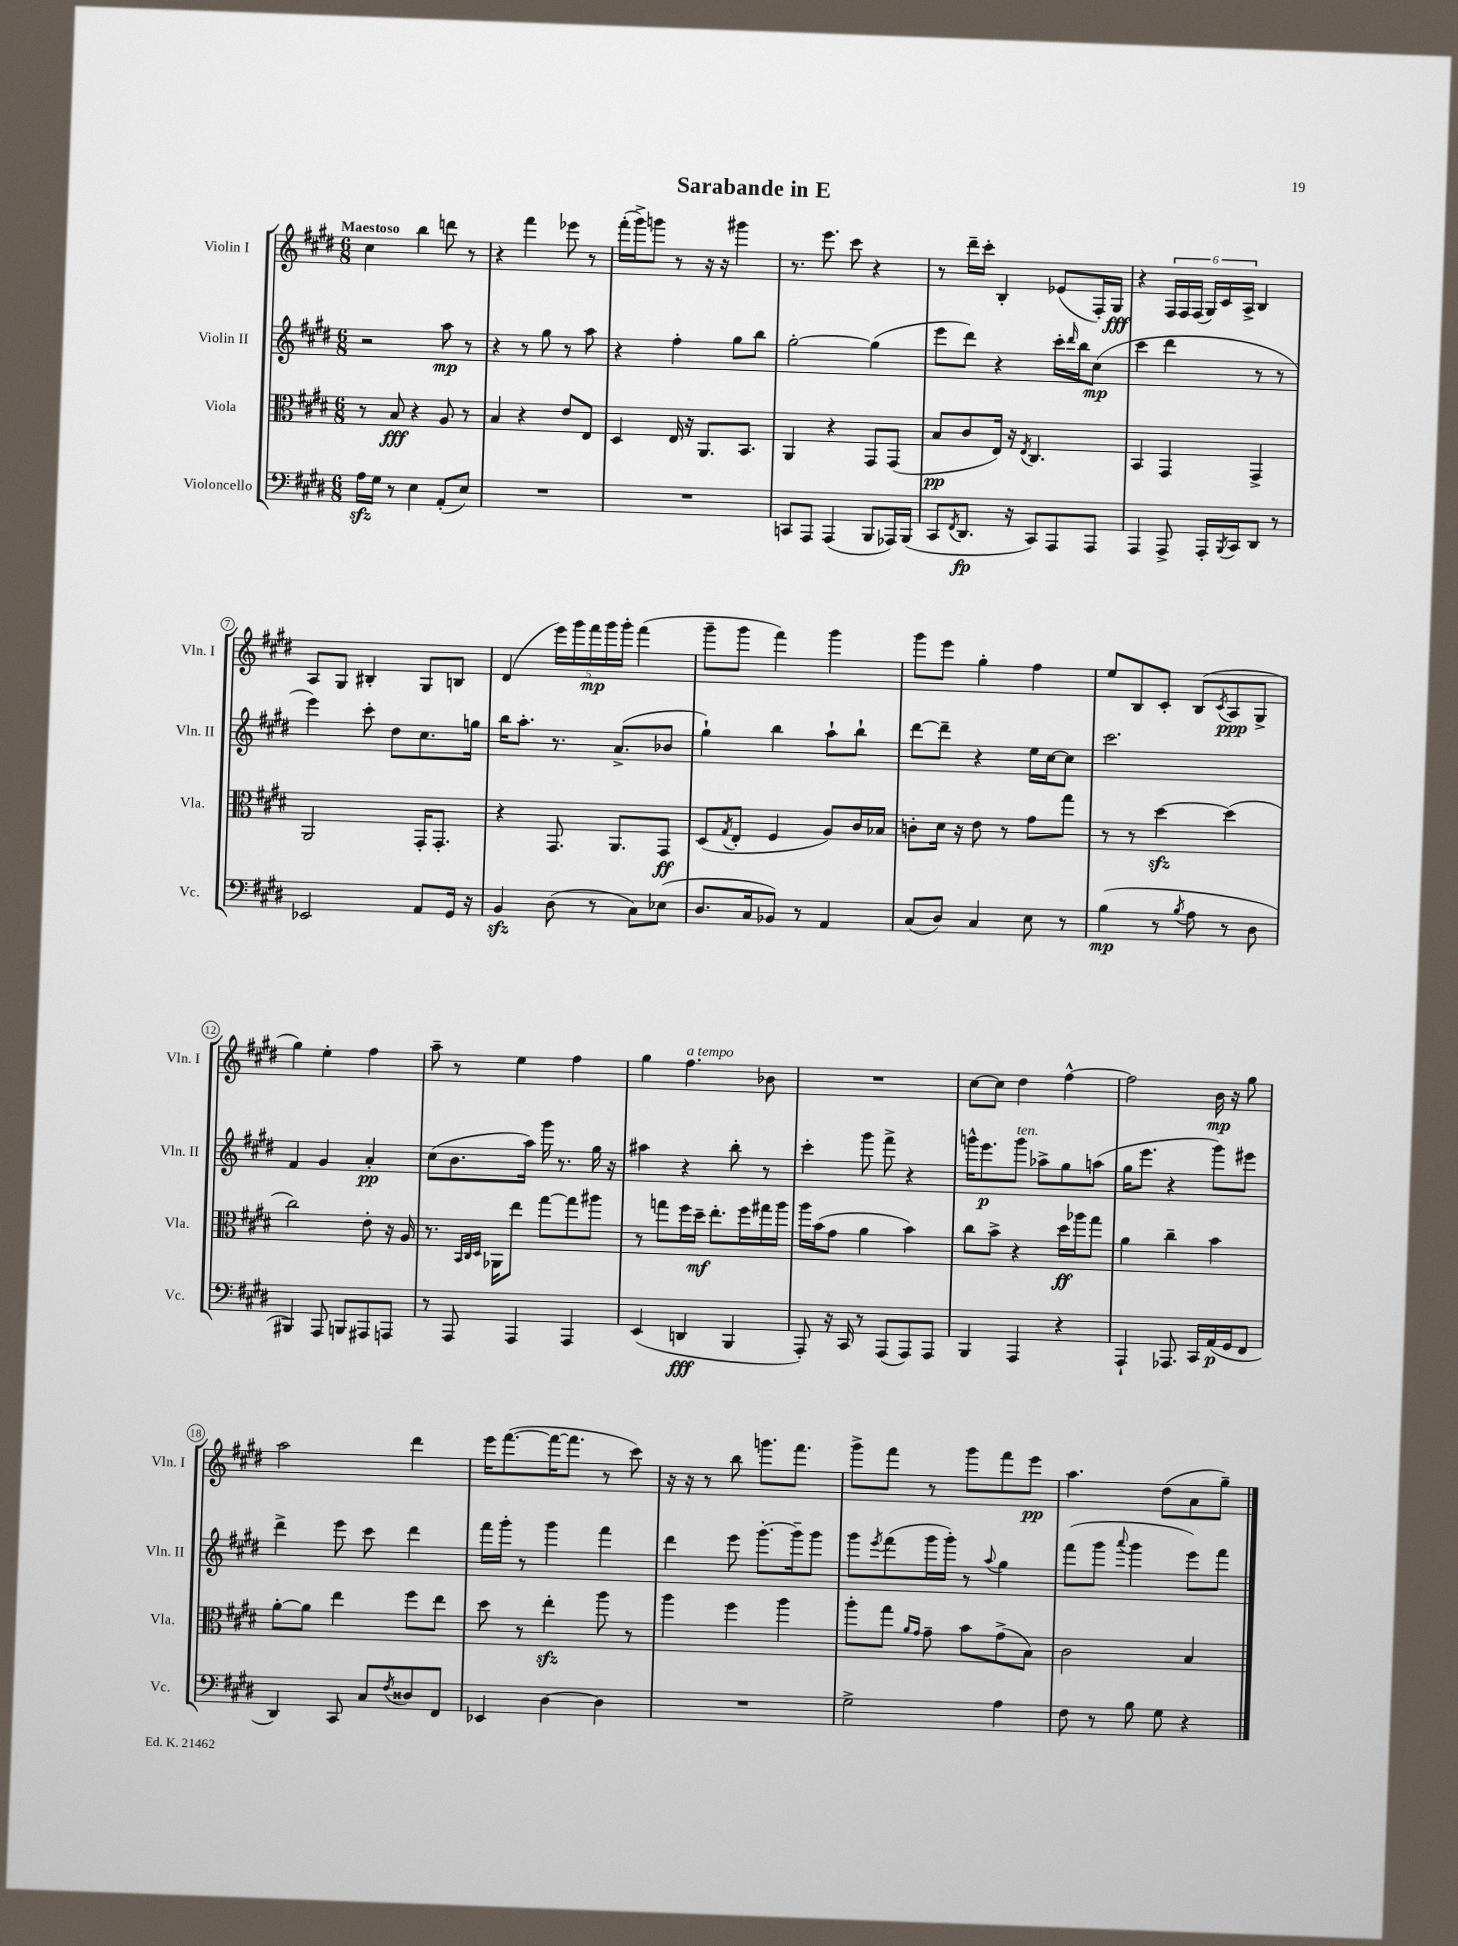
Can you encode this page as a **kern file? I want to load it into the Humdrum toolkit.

**kern	**dynam	**kern	**dynam	**kern	**dynam	**kern	**dynam
*part4	*part4	*part3	*part3	*part2	*part2	*part1	*part1
*staff4	*staff4	*staff3	*staff3	*staff2	*staff2	*staff1	*staff1
*I"Violoncello	*	*I"Viola	*	*I"Violin II	*	*I"Violin I	*
*I'Vc.	*	*I'Vla.	*	*I'Vln. II	*	*I'Vln. I	*
*clefF4	*	*clefC3	*	*clefG2	*	*clefG2	*
*k[f#c#g#d#]	*	*k[f#c#g#d#]	*	*k[f#c#g#d#]	*	*k[f#c#g#d#]	*
*M6/8	*	*M6/8	*	*M6/8	*	*M6/8	*
=1	=1	=1	=1	=1	=1	=1	=1
!	!	!	!	!	!	!LO:TX:a:B:t=Maestoso	!
16Azz\LL	.	8r	.	2r	.	4cc#\	.
16G#\JJ	.	.	.	.	.	.	.
8r	.	8B/	fff	.	.	.	.
4E\	.	4r	.	.	.	4bb\	.
(8AA'/L	.	8A/	.	8aa\	mp	8dddn\	.
8E/J)	.	8r	.	8r	.	8r	.
=2	=2	=2	=2	=2	=2	=2	=2
2.r	.	4B/	.	4r	.	4r	.
.	.	4r	.	8r	.	4fff#\	.
.	.	.	.	8gg#\	.	.	.
.	.	8e/L	.	8r	.	8eee-X\	.
.	.	8E/J	.	8aa\	.	8r	.
=3	=3	=3	=3	=3	=3	=3	=3
2.r	.	4D#/	.	4r	.	(16fff#'\LL	.
.	.	.	.	.	.	16ggg#^\J)	.
.	.	.	.	.	.	8gggn\J	.
.	.	16E/	.	4ff#'\	.	8r	.
.	.	16r	.	.	.	.	.
.	.	8.AA/L	.	.	.	16r	.
.	.	.	.	.	.	16r	.
.	.	.	.	8gg#\L	.	4ggg#X\	.
.	.	8.BB/J	.	.	.	.	.
.	.	.	.	8bb\J	.	.	.
=4	=4	=4	=4	=4	=4	=4	=4
8CCn/L	.	4AA/	.	[2gg#'\	.	8.r	.
8AAA/J	.	.	.	.	.	.	.
.	.	.	.	.	.	8.eee\	.
(4AAA/	.	4r	.	.	.	.	.
.	.	.	.	.	.	8ccc#\	.
8BBB/L	.	8GG#/L	.	(4gg#\]	.	4r	.
16AAA-X/L)	.	(8GG#/J	.	.	.	.	.
(16BBB/JJ	.	.	.	.	.	.	.
=5	=5	=5	=5	=5	=5	=5	=5
8CC#/L	.	8B/L	pp	8eee\L	.	8r	.
8qFF#/	.	.	.	.	.	.	.
8.DD#/J	fp	8c#/	.	8ddd#\J)	.	16ddd#~\LL	.
.	.	.	.	.	.	16ccc#'\JJ	.
.	.	16E/Jk)	.	4r	.	4B'/	.
16r	.	16r	.	.	.	.	.
.	.	8qE/	.	.	.	.	.
8CC#/L)	.	4.C#/	.	.	.	.	.
8AAA/	.	.	.	16ccc#'\LL	.	(8e-X/L	.
.	.	.	.	16qqddd#/	.	.	.
.	.	.	.	16bb\J	.	.	.
8AAA/J	.	.	.	(8cc#\J	mp	16F#'/L)	.
.	.	.	.	.	.	16G#/JJ	fff
=6	=6	=6	=6	=6	=6	=6	=6
4AAA/	.	4BB/	.	4ccc#\	.	4r	.
8AAA^/	.	4GG#/	.	4ddd#\	.	24F#/LL	.
.	.	.	.	.	.	24F#/	.
.	.	.	.	.	.	(24F#/JJ	.
16AAA'/LL	.	.	.	.	.	24G#/LL)	.
.	.	.	.	.	.	24c#/	.
8qBBB/	.	.	.	.	.	.	.
16CC#/J	.	.	.	.	.	.	.
.	.	.	.	.	.	24A^/JJ	.
8DD#/J	.	4GG#^/	.	8r	.	4B/	.
8r	.	.	.	8r	.	.	.
!!LO:LB:g=z
=7	=7	=7	=7	=7	=7	=7	=7
2EE-X/	.	2AA/	.	4eee\)	.	8A/L	.
.	.	.	.	.	.	8G#/J	.
.	.	.	.	8ccc#'\	.	4B#X'/	.
.	.	.	.	8dd#\L	.	.	.
8AA/L	.	16GG#'/KL	.	8.cc#\	.	8G#/L	.
.	.	8.GG#'/J	.	.	.	.	.
16GG#/Jk	.	.	.	.	.	8Bn/J	.
16r	.	.	.	16ggn\Jk	.	.	.
=8	=8	=8	=8	=8	=8	=8	=8
4BBzz/	.	4r	.	16bb\KL	.	(4d#/	.
.	.	.	.	8.aa'\J	.	.	.
(8D#\	.	8.GG#/	.	8.r	.	20eee\LL)	.
.	.	.	.	.	.	20ggg#\	.
.	.	.	.	.	.	20fff#\	mp
8r	.	.	.	.	.	.	.
.	.	.	.	.	.	20ggg#\	.
.	.	8.AA/L	.	(8.a^/L	.	.	.
.	.	.	.	.	.	20ggg#'\JJ	.
8C#\L)	.	.	.	.	.	(4fff#\	.
(8E-X\J	.	8GG#/J	ff	8b-X/J	.	.	.
=9	=9	=9	=9	=9	=9	=9	=9
8.D#/L	.	(8D#/L	.	4gg#`\)	.	8ggg#~\L	.
.	.	8qG#/	.	.	.	.	.
.	.	8E'/J	.	.	.	8ggg#\J	.
16C#/k	.	.	.	.	.	.	.
8BB-X/J)	.	4F#/	.	4bb\	.	4fff#\)	.
8r	.	.	.	.	.	.	.
4AA/	.	8A/L)	.	8aa`\L	.	4ggg#\	.
.	.	16c#/L	.	8bb`\J	.	.	.
.	.	16B-X/JJ	.	.	.	.	.
=10	=10	=10	=10	=10	=10	=10	=10
(8C#/L	.	8cn'\L	.	[8ddd#\L	.	8ggg#\L	.
8D#/J)	.	16d#\Jk	.	8ddd#~\J]	.	8eee\J	.
.	.	16r	.	.	.	.	.
4C#/	.	8e\	.	4r	.	4gg#'\	.
.	.	8r	.	.	.	.	.
8E\	.	8g#\L	.	16ee\LL	.	4ff#\	.
.	.	.	.	[16cc#\J	.	.	.
8r	.	8gg#\J	.	8cc#\J]	.	.	.
=11	=11	=11	=11	=11	=11	=11	=11
(4B\	mp	8r	.	2.ccc#\	.	8ee/L	.
.	.	8r	.	.	.	8B/	.
8r	.	[4dd#zz\	.	.	.	8c#'/J	.
8qB/	.	.	.	.	.	.	.
8A\	.	.	.	.	.	(8B/L	.
.	.	.	.	.	.	8qc#/	.
8r	.	(4dd#\]	.	.	.	8A/	ppp
8D#\	.	.	.	.	.	8G#^/J	.
!!LO:LB:g=z
=12	=12	=12	=12	=12	=12	=12	=12
4BBB#X/)	.	2cc#\)	.	4f#/	.	4gg#\)	.
8AAA/	.	.	.	4g#/	.	4ee'\	.
8BBBn/L	.	.	.	.	.	.	.
8AAA#X/	.	8e'\	.	4a'/	pp	4ff#\	.
8AAAn/J	.	16r	.	.	.	.	.
.	.	16A/	.	.	.	.	.
=13	=13	=13	=13	=13	=13	=13	=13
8r	.	8.r	.	(8cc#\L	.	8aa~\	.
8AAA/	.	.	.	8.b\	.	8r	.
.	.	32qqBB/LLL	.	.	.	.	.
.	.	32qqC#/	.	.	.	.	.
.	.	32qqD#/JJJ	.	.	.	.	.
.	.	16AA-X\KL	.	.	.	.	.
4AAA/	.	8ee\J	.	.	.	4ee\	.
.	.	.	.	16aa\Jk)	.	.	.
.	.	[8gg#\L	.	16ggg#\	.	.	.
.	.	.	.	8.r	.	.	.
4AAA/	.	8gg#\]	.	.	.	4ff#\	.
.	.	8aa#X\J	.	16gg#\	.	.	.
.	.	.	.	16r	.	.	.
=14	=14	=14	=14	=14	=14	=14	=14
(4EE/	.	8r	.	4aa#X\	.	4gg#\	.
.	.	8ggn\L	.	.	.	.	.
!	!	!	!	!	!	!LO:TX:a:i:t=a tempo	!
4DDn/	fff	16ff#\L	.	4r	.	4.ff#\	.
.	.	16dd#~\JJ	mf	.	.	.	.
.	.	8.ee'\L	.	.	.	.	.
4BBB/	.	.	.	8bb'\	.	.	.
.	.	16ff#\L	.	.	.	.	.
.	.	16gg#X\	.	8r	.	8b-X\	.
.	.	16aa\JJ	.	.	.	.	.
=15	=15	=15	=15	=15	=15	=15	=15
8AAA'/)	.	16aa\LL	.	4ccc#'\	.	2.r	.
.	.	(16b\J	.	.	.	.	.
16r	.	8g#\J	.	.	.	.	.
16CC#/	.	.	.	.	.	.	.
8r	.	4a\	.	8ggg#\	.	.	.
(8AAA/L	.	.	.	8fff#^\	.	.	.
8AAA/)	.	4b\)	.	4r	.	.	.
8AAA/J	.	.	.	.	.	.	.
=16	=16	=16	=16	=16	=16	=16	=16
4BBB/	.	8cc#\L	.	16gggn^^\KL	.	[8cc#\L	.
.	.	.	.	8.eee\	p	.	.
.	.	8b^\J	.	.	.	8cc#\J]	.
!	!	!	!	!LO:TX:a:i:t=ten.	!	!	!
4AAA/	.	4r	.	8ggg\J	.	4dd#\	.
.	.	.	.	8aa-X^\L	.	.	.
4r	.	16dd#\LL	ff	8gg#\	.	[4ff#^^\	.
.	.	16aa-X\J	.	.	.	.	.
.	.	8gg#\J	.	(8aan\J	.	.	.
=17	=17	=17	=17	=17	=17	=17	=17
4AAA`/	.	4a\	.	16gg#\KL	.	2ff#\]	.
.	.	.	.	8.eee\J	.	.	.
8.AAA-X/	.	4cc#~\	.	4r	.	.	.
16CC#/LL	.	.	.	.	.	.	.
(16AA/	p	4b\	.	8ggg#\L)	.	16b\	mp
16GG#/J	.	.	.	.	.	16r	.
8FF#/J	.	.	.	8eee#X\J	.	8gg#\	.
!!LO:LB:g=z
=18	=18	=18	=18	=18	=18	=18	=18
4DD#/)	.	[8a'\L	.	4ddd#^\	.	2aa\	.
.	.	8a\J]	.	.	.	.	.
8CC#/	.	4ee\	.	8eee\	.	.	.
8C#/L	.	.	.	8ccc#\	.	.	.
8qF#/	.	.	.	.	.	.	.
8D##X/	.	8ff#\L	.	4ddd#\	.	4ddd#\	.
8FF#/J	.	8ee\J	.	.	.	.	.
=19	=19	=19	=19	=19	=19	=19	=19
4EE-X/	.	8dd#\	.	16fff#\LL	.	16eee\KL	.
.	.	.	.	16ggg#'\JJ	.	([8.fff#\	.
.	.	8r	.	8r	.	.	.
[4D#\	.	4eezz'\	.	4ggg#\	.	16fff#\K_	.
.	.	.	.	.	.	8.fff#\J]	.
4D#\]	.	8aa\	.	4fff#\	.	8r	.
.	.	8r	.	.	.	8ccc#\)	.
=20	=20	=20	=20	=20	=20	=20	=20
2.r	.	4aa\	.	4ddd#\	.	16r	.
.	.	.	.	.	.	16r	.
.	.	.	.	.	.	8r	.
.	.	4ff#\	.	8eee\	.	8bb\	.
.	.	.	.	[8.ggg#'\L	.	8.gggn\L	.
.	.	4aa\	.	.	.	.	.
.	.	.	.	16ggg#~\k]	.	8.fff#\J	.
.	.	.	.	8ggg#\J	.	.	.
=21	=21	=21	=21	=21	=21	=21	=21
2G#^\	.	8aa'\L	.	8ggg#\L	.	8ggg#^\L	.
.	.	.	.	8qeee/	.	.	.
.	.	8gg#\J	.	(8fff#\	.	8fff#\J	.
.	.	16qqa/LL	.	.	.	.	.
.	.	16qqg#/JJ	.	.	.	.	.
.	.	8g#~\	.	16ggg#\L	.	8r	.
.	.	.	.	16ggg#'\JJ)	.	.	.
.	.	8b\L	.	8r	.	8ggg#\L	.
.	.	.	.	8qqaa/	.	.	.
4A\	.	(8g#^\	.	4gg#\	.	8fff#\	.
.	.	8B\J)	.	.	.	8eee\J	pp
=22	=22	=22	=22	=22	=22	=22	=22
8F#\	.	2c#\	.	(8fff#\L	.	4.aa\	.
8r	.	.	.	8ggg#\J	.	.	.
.	.	.	.	8qqaaa/	.	.	.
8B\	.	.	.	4ggg#\	.	.	.
8G#\	.	.	.	.	.	(8dd#\L	.
4r	.	4B/	.	8eee\L)	.	8a\	.
.	.	.	.	8fff#\J	.	8gg#~\J)	.
==	==	==	==	==	==	==	==
*-	*-	*-	*-	*-	*-	*-	*-
